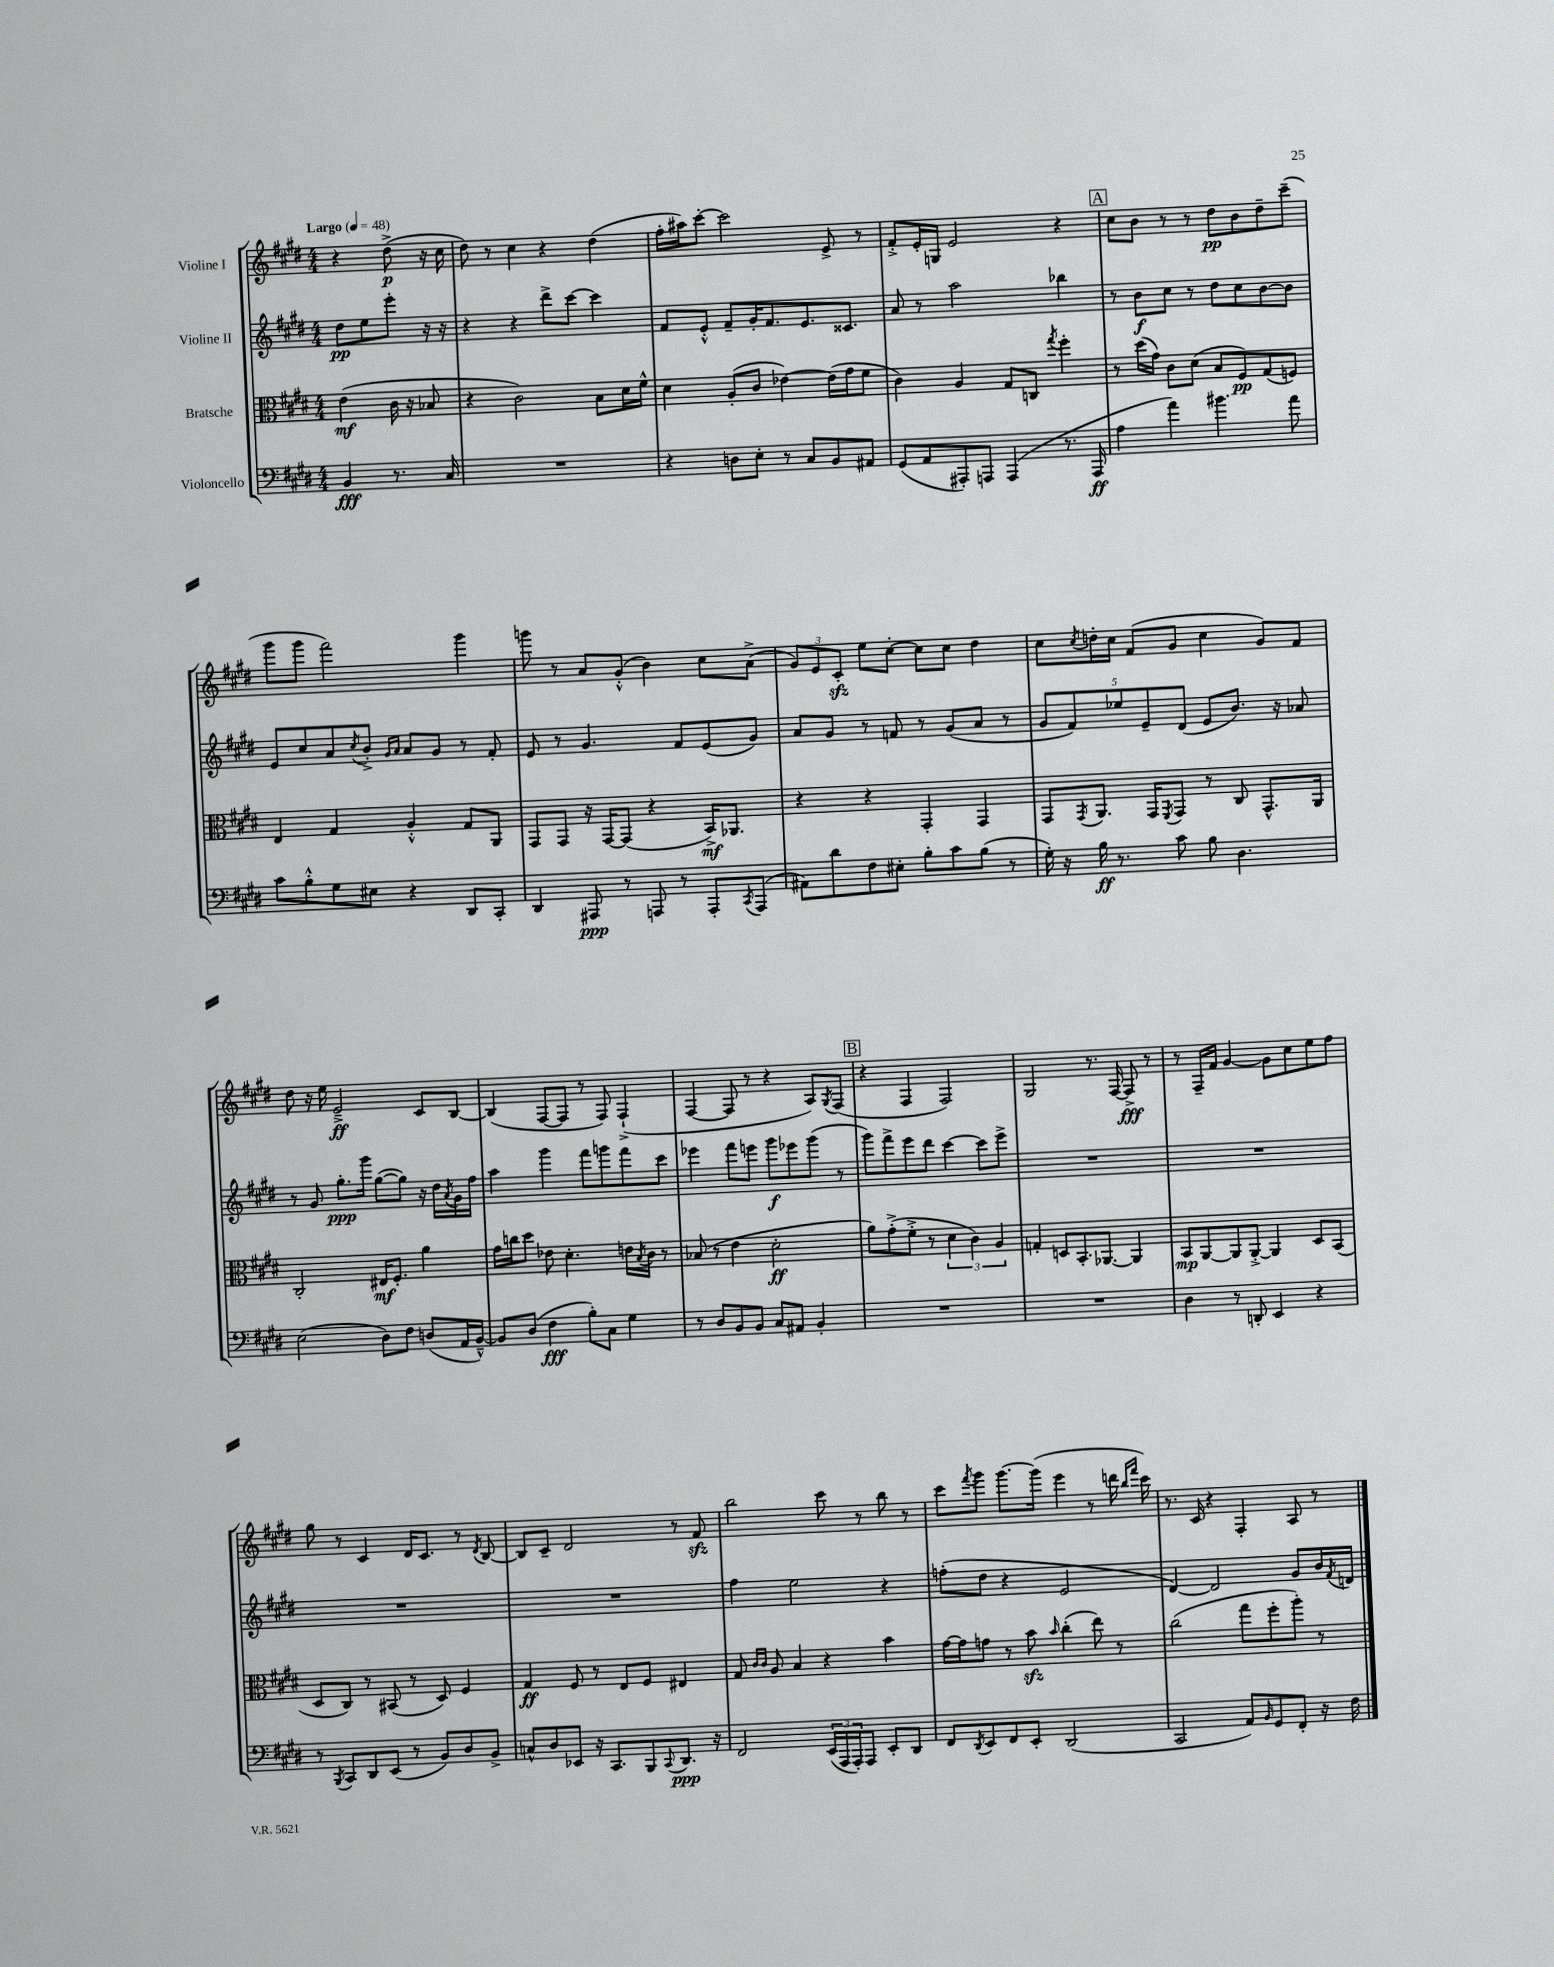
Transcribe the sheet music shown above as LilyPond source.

<<
\new StaffGroup <<
\new Staff = "s0" \with { instrumentName = "Violine I" } {
    \clef treble \key e \major \numericTimeSignature \time 4/4 \partial 2 \tempo "Largo" 4 = 48
    r4 dis''8->\p( r16 cis''16 |
    dis''8) r8 cis''4 r4 dis''4( |
    fis''16-. ais''16) cis'''8~-. cis'''2 e'8-> r8 |
    fis'8-.-> e'16-. g16 e'2 r4 |
    \mark \markup { \box "A" } cis''8 b'8 r8 r8 dis''8\pp b'8 dis''8-- cis'''8--( |
    gis'''8 gis'''8 fis'''2) gis'''4 |
    g'''8 r8 a'8 gis'8-.-^( b'4) cis''8 a'8->( |
    \tuplet 3/2 { gis'8) e'8 cis'8-.\sfz } e''8 cis''8~-. cis''8 cis''8 dis''4 |
    cis''8 \acciaccatura { cis''8 } d''16-. cis''16 fis'8( gis'8 cis''4 gis'8) fis'8 |
    dis''8 r16 e''16 e'2--->\ff cis'8 b8~ |
    b4( fis8~ fis8 r8 fis8) fis4-!->( |
    fis4~ fis8 r8 r4 a8) \acciaccatura { gis8 } fis8( |
    \mark \markup { \box "B" } r4 fis4 fis2) |
    gis2 r8. fis16~ fis8->\fff r8 |
    r8 fis16-- fis'16 gis'4~ gis'8 cis''8 e''8 fis''8 |
    gis''8 r8 cis'4 dis'16 cis'8. r8 \acciaccatura { dis'8 } b8~ |
    b8 cis'8-- dis'2 r8 fis'8\sfz |
    b''2 cis'''8 r8 b''8 r8 |
    cis'''8 \acciaccatura { fis'''8 } gis'''8 gis'''8.~ gis'''16( e'''4 r8 d'''16 \grace { b''16 fis'''16 } cis'''16) |
    r8. cis'16 r4 fis4-. a8 r8 \bar "|." |
}
\new Staff = "s1" \with { instrumentName = "Violine II" } {
    \clef treble \key e \major \numericTimeSignature \time 4/4 \partial 2
    dis''8\pp e''8 e'''8-. r16 r16 |
    r4 r4 dis'''8-> cis'''8~ cis'''4 |
    fis'8 e'8-.-^ fis'8-- gis'16-. fis'8. e'8. cisis'8. |
    a'8 r8 a''2 bes''4 |
    \mark \markup { \box "A" } r8 b'8\f cis''8 r8 dis''8 cis''8 b'8~ b'8 |
    e'8 cis''8 a'8 \acciaccatura { cis''8 } b'8-.-> \grace { gis'16 a'16 } a'8 gis'8 r8 fis'8-. |
    e'8 r8 gis'4. fis'8 e'8( gis'8) |
    a'8 gis'8 r8 f'8 r8 gis'8( a'8 r8 |
    \tuplet 5/4 { gis'8 fis'8) ees''8 e'8-- dis'8( } e'8 b'8.) r16 aes'8 |
    r8 gis'8 gis''8.-.\ppp gis'''16 gis''8~( gis''8) r16 dis''16 \acciaccatura { a'8 } gis'16 fis''16 |
    a''4 gis'''4 fis'''8 g'''8 fis'''8 cis'''8 |
    ees'''4 fis'''8 e'''8 gis'''8\f ees'''8 gis'''8( r8 |
    \mark \markup { \box "B" } gis'''8) fis'''8-> e'''8 dis'''8 cis'''4~ cis'''8 e'''8-> |
    R1 |
    R1 |
    R1 |
    R1 |
    fis''4 e''2 r4 |
    f''8-.( dis''8 r4 e'2 |
    dis'4~) dis'2 gis'8 b'16 \acciaccatura { fis'8 } d'16 \bar "|." |
}
\new Staff = "s2" \with { instrumentName = "Bratsche" } {
    \clef alto \key e \major \numericTimeSignature \time 4/4 \partial 2
    e'4\mf( cis'16 r16 bes8 |
    r4 cis'2) b8 dis'16 fis'16-^ |
    dis'4 a8-.( cis'8 ees'4~) ees'16( gis'16 fis'8 |
    cis'4) a4 gis8 c8 \acciaccatura { gis''8 } fis''4-. |
    \mark \markup { \box "A" } r8 dis''16( gis'16) cis'8 dis'8( b8 fis8\pp) gis8( f8) |
    e4 gis4 a4-.-^ gis8 a,8 |
    gis,8 gis,8 r16 gis,16~ gis,8( r4 b,16->\mf) aes,8. |
    r4 r4 gis,4-. gis,4 |
    gis,8 \acciaccatura { gis,8 } a,8. gis,16 \acciaccatura { fis,8 } gis,8 r8 cis8 gis,8.-^ a,16 |
    cis2-. eis16\mf fis8.-. a'4 |
    gis'16 c''16 dis''8 ees'8 dis'4.-. e'16 \acciaccatura { b8 } cis'16 r8 |
    bes8( r8 e'4 dis'2-.\ff |
    \mark \markup { \box "B" } a'8) gis'8-.->( fis'8-.-> r8 \tuplet 3/2 { dis'4 cis'4) a4 } |
    g4-. d8 b,8.-. aes,8.~ aes,4 |
    b,8\mp a,8~ a,8 a,8~-.-> a,4 dis8 b,8( |
    dis8 cis8) r8 bis,8( r8 dis8) fis4 |
    gis4\ff fis8 r8 e8 fis8 eis4 |
    gis8 \grace { cis'16 cis'16 } a8 b4 r4 b'4 |
    gis'16~ gis'16 g'8 r8 b'8\sfz \grace { b'16 } cis''4-.( e''8) r8 |
    cis''2( gis''8 fis''8-. a''8-.) r8 \bar "|." |
}
\new Staff = "s3" \with { instrumentName = "Violoncello" } {
    \clef bass \key e \major \numericTimeSignature \time 4/4 \partial 2
    b,4\fff r8. cis16 |
    R1 |
    r4 d8 e8-. r8 cis8 b,8 ais,8 |
    gis,8( a,8 ais,,8-.) a,,8 a,,4( r8. a,,16\ff |
    \mark \markup { \box "A" } a4 a'4) bis'4. a'8 |
    cis'8 b8-.-^ gis8 eis8 r4 dis,8 cis,8-. |
    dis,4 ais,,8\ppp r8 a,,8 r8 a,,8-. \acciaccatura { cis,8 } a,,8( |
    ais,8) dis'8 fis8 eis8-. b8-. cis'8 b8( r8 |
    gis16-.) r16 b16\ff r8. cis'8 b8 dis4. |
    e2( dis8) fis8 d8( a,16 b,16~---^) |
    b,8 dis8( fis4\fff b8-.) cis8 gis4 |
    r8 dis8 b,8 b,8 cis8 ais,8 b,4-. |
    \mark \markup { \box "B" } R1 |
    R1 |
    dis4 r8 d,8-. e,4 r4 |
    r8 \acciaccatura { b,,8 } cis,8 dis,8 e,8( r8 b,8) dis8 b,8-> |
    c8-^ dis8 ees,8 r16 cis,8. b,,8 \appoggiatura { cis,8 } dis,8.\ppp r16 |
    fis,2 \tuplet 3/2 { e,16( a,,16 a,,16-.) } a,,8 e,8-. dis,8 |
    fis,8 \acciaccatura { dis,8 } e,8 fis,8 e,8-. dis,2( |
    cis,2 a,8) \grace { b,16 } gis,8 fis,8-. r16 fis16 \bar "|." |
}
>>
>>
\layout { \context { \Score \remove "Bar_number_engraver" } }
